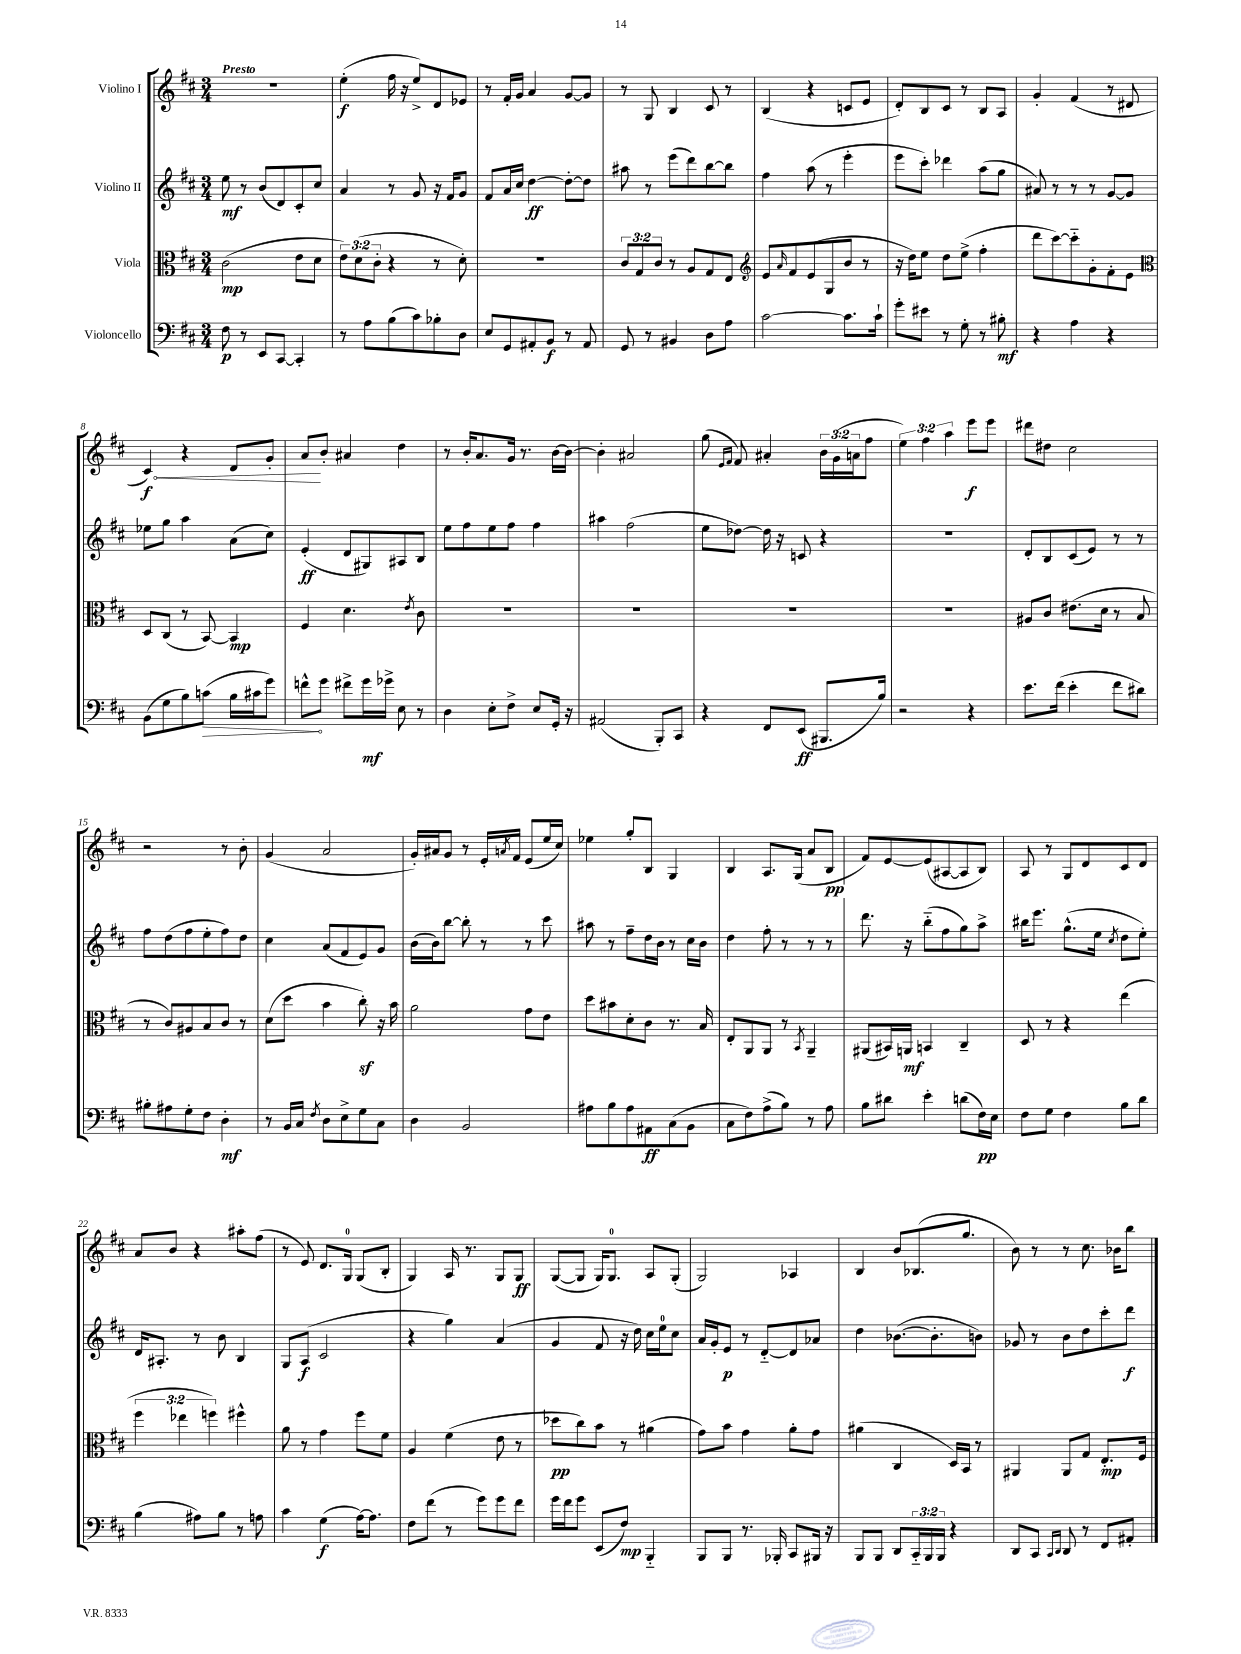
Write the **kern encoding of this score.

**kern	**dynam	**kern	**dynam	**kern	**dynam	**kern	**dynam
*part4	*part4	*part3	*part3	*part2	*part2	*part1	*part1
*staff4	*staff4	*staff3	*staff3	*staff2	*staff2	*staff1	*staff1
*I"Violoncello	*	*I"Viola	*	*I"Violino II	*	*I"Violino I	*
*clefF4	*	*clefC3	*	*clefG2	*	*clefG2	*
*k[f#c#]	*	*k[f#c#]	*	*k[f#c#]	*	*k[f#c#]	*
*M3/4	*	*M3/4	*	*M3/4	*	*M3/4	*
=1	=1	=1	=1	=1	=1	=1	=1
!	!	!	!	!	!	!LO:TX:a:B:t=Presto	!
8F#\	p	(2c#\	mp	8ee\	mf	2.r	.
8r	.	.	.	8r	.	.	.
8EE/L	.	.	.	(8b/L	.	.	.
[8CC#/J	.	.	.	8d/)	.	.	.
4CC#'/]	.	8e\L	.	8c#'/	.	.	.
.	.	8d\J	.	8cc#/J	.	.	.
=2	=2	=2	=2	=2	=2	=2	=2
8r	.	12e\L)	.	4a/	.	(4ee'\	f
.	.	(12d\	.	.	.	.	.
8A\L	.	.	.	.	.	.	.
.	.	12c#'\J	.	.	.	.	.
(8B\	.	4r	.	8r	.	16ff#\	.
.	.	.	.	.	.	16r	.
8c#\)	.	.	.	8g/	.	8ee^/L)	.
8B-X'\	.	8r	.	16r	.	8d/	.
.	.	.	.	16f#/KL	.	.	.
8D\J	.	8d'\)	.	8g/J	.	8e-X/J	.
=3	=3	=3	=3	=3	=3	=3	=3
8E/L	.	2.r	.	8f#/L	.	8r	.
8GG/	.	.	.	16a/L	.	16f#'/LL	.
.	.	.	.	16cc#/JJ	.	16g/JJ	.
8AA#X'/	.	.	.	[4dd\	ff	4a/	.
8BB/J	f	.	.	.	.	.	.
8r	.	.	.	8dd'\L_	.	[8g/L	.
8AA#/	.	.	.	8dd\J]	.	8g/J]	.
=4	=4	=4	=4	=4	=4	=4	=4
8GG/	.	12c#/L	.	8aa#X\	.	8r	.
.	.	12G/	.	.	.	.	.
8r	.	.	.	8r	.	8G/	.
.	.	12c#/J	.	.	.	.	.
4BB#X/	.	8r	.	(8eee\L	.	4B/	.
.	.	8A/L	.	8ddd\)	.	.	.
8D\L	.	8G/	.	[8bb\	.	8c#/	.
8A\J	.	8E/J	.	8bb\J]	.	8r	.
=5	=5	=5	=5	=5	=5	=5	=5
*	*	*clefG2	*	*	*	*	*
[2c#\	.	8e/L	.	4ff#\	.	(4B/	.
.	.	16qqa/	.	.	.	.	.
.	.	8f#/	.	.	.	.	.
.	.	(8e/	.	(8aa\	.	4r	.
.	.	8G/	.	8r	.	.	.
8.c#\L]	.	8b/J	.	4eee'\	.	8cn/L	.
.	.	8r	.	.	.	8e/J	.
16c#`\Jk	.	.	.	.	.	.	.
=6	=6	=6	=6	=6	=6	=6	=6
8g'\L	.	16r	.	8eee\L	.	8d'/L)	.
.	.	16dd\KL)	.	.	.	.	.
8e#X\J	.	8ee\J	.	8ccc#'\J)	.	8B/	.
8r	.	8dd\L	.	4ddd-X\	.	8c#/J	.
8G'\	.	(8ee^\J	.	.	.	8r	.
8r	.	4ff#'\	.	(8aa\L	.	8B/L	.
8B#X'\	mf	.	.	8gg\J	.	8A/J	.
=7	=7	=7	=7	=7	=7	=7	=7
4r	.	8ddd\L	.	8a#X/)	.	4g'/	.
.	.	[8ccc#\)	.	8r	.	.	.
4A\	.	8ccc#\]	.	8r	.	(4f#/	.
.	.	8g'\	.	8r	.	.	.
4r	.	8f#'\	.	[8g/L	.	8r	.
.	.	8e\J	.	8g/J]	.	8d#X/	.
!!LO:LB:g=z
=8	=8	=8	=8	=8	=8	=8	=8
*	*	*clefC3	*	*	*	*	*
!	!	!	!	!	!	!	!LO:HP:b
(8BB\L	.	8D/L	.	8ee-X\L	.	4c#/)	< f
8G\	.	(8C#/J	.	8gg\J	.	.	.
8B\)	.	8r	.	4aa\	.	4r	.
!	!LO:HP:b	!	!	!	!	!	!
(8cn\J	>	[8BB/)	.	.	.	.	.
16B\LL	.	4BB/]	mp	(8a\L	.	8d/L	.
16c#X\J	.	.	.	.	.	.	.
8g\J)	.	.	.	8cc#\J)	.	8g'/J	.
=9	=9	=9	=9	=9	=9	=9	=9
8fn^^\L	.	4F#/	.	(4e'/	ff	8a/L	.
8g\J	]	.	.	.	.	8b'/J	[
8f#X^\L	.	4.d\	.	8d/L	.	4a#X/	.
16g\L	mf	.	.	8G#X/)	.	.	.
16g-X^\JJ	.	.	.	.	.	.	.
8E\	.	.	.	8A#X/	.	4dd\	.
.	.	8qe/	.	.	.	.	.
8r	.	8c#\	.	8B/J	.	.	.
=10	=10	=10	=10	=10	=10	=10	=10
4D\	.	2.r	.	8ee\L	.	8r	.
.	.	.	.	8ff#\	.	16b'/KL	.
.	.	.	.	.	.	8.a/	.
8E'\L	.	.	.	8ee\	.	.	.
8F#^\J	.	.	.	8ff#\J	.	16g/Jk	.
.	.	.	.	.	.	8.r	.
8E/L	.	.	.	4ff#\	.	.	.
16GG'/Jk	.	.	.	.	.	[16b\LL	.
16r	.	.	.	.	.	16b\JJ_	.
=11	=11	=11	=11	=11	=11	=11	=11
(2AA#X/	.	2.r	.	4aa#X\	.	4b'\]	.
.	.	.	.	(2ff#\	.	2a#X/	.
8BBB'/L)	.	.	.	.	.	.	.
8CC#/J	.	.	.	.	.	.	.
=12	=12	=12	=12	=12	=12	=12	=12
4r	.	2.r	.	8ee\L	.	(8gg\	.
.	.	.	.	.	.	16qqe/LL	.
.	.	.	.	.	.	16qqf#/JJ	.
.	.	.	.	[8dd-X\J)	.	8f#/)	.
8FF#/L	.	.	.	16dd-\]	.	4a#X'/	.
.	.	.	.	16r	.	.	.
(8EE/J	ff	.	.	8cn/	.	.	.
8.BBB#X/L	.	.	.	4r	.	24b\LL	.
.	.	.	.	.	.	(24g\	.
.	.	.	.	.	.	24an\J	.
.	.	.	.	.	.	8ff#\J	.
16B/Jk)	.	.	.	.	.	.	.
=13	=13	=13	=13	=13	=13	=13	=13
2r	.	2.r	.	2.r	.	6ee\)	.
.	.	.	.	.	.	6ff#\	.
.	.	.	.	.	.	6aa\	.
4r	.	.	.	.	.	8eee\L	f
.	.	.	.	.	.	8eee\J	.
=14	=14	=14	=14	=14	=14	=14	=14
8.e\L	.	8A#X/L	.	8d'/L	.	8ddd#X\L	.
.	.	8c#/J	.	8B/	.	8dd#X\J	.
(16f#\Jk	.	.	.	.	.	.	.
4e'\	.	(8.e#X\L	.	(8c#/	.	2cc#\	.
.	.	.	.	8e/J)	.	.	.
.	.	16d\Jk	.	.	.	.	.
8f#\L	.	8r	.	8r	.	.	.
8d#X\J)	.	8B/	.	8r	.	.	.
!!LO:LB:g=z
=15	=15	=15	=15	=15	=15	=15	=15
8B#X'\L	.	8r	.	8ff#\L	.	2r	.
8A#X\	.	8c#/L)	.	(8dd\	.	.	.
8G'\	.	8A#X/	.	8ff#\	.	.	.
8F#\J	.	8B/	.	8ee'\	.	.	.
4D'\	mf	8c#/J	.	8ff#\)	.	8r	.
.	.	8r	.	8dd\J	.	8b'\	.
=16	=16	=16	=16	=16	=16	=16	=16
8r	.	(8d\L	.	4cc#\	.	(4g/	.
16BB/LL	.	8dd\J	.	.	.	.	.
16C#/JJ	.	.	.	.	.	.	.
8qF#/	.	.	.	.	.	.	.
8D\L	.	4b\	.	(8a/L	.	2a/	.
8E^\	.	.	.	8f#/	.	.	.
8G\	.	8cc#z'\)	.	8e/)	.	.	.
8C#\J	.	16r	.	8g/J	.	.	.
.	.	16b\	.	.	.	.	.
=17	=17	=17	=17	=17	=17	=17	=17
4D\	.	2a\	.	(16b\LL	.	16g'/LL)	.
.	.	.	.	16b\J)	.	16a#X/J	.
.	.	.	.	[8bb\J	.	8g/J	.
2BB/	.	.	.	8bb'\]	.	8r	.
.	.	.	.	8r	.	16e'/LL	.
.	.	.	.	.	.	8qan/	.
.	.	.	.	.	.	16f#/JJ	.
.	.	8g\L	.	8r	.	(8e/L	.
.	.	8e\J	.	8ccc#\	.	16ee/L	.
.	.	.	.	.	.	16cc#/JJ)	.
=18	=18	=18	=18	=18	=18	=18	=18
8A#X\L	.	8dd\L	.	8aa#X\	.	4ee-X\	.
8B\	.	8b#X\	.	8r	.	.	.
8A#\	.	8d'\	.	8ff#~\L	.	8gg'/L	.
8AA#X\	ff	8c#\J	.	16dd\L	.	8B/J	.
.	.	.	.	16b\JJ	.	.	.
(8C#\	.	8.r	.	8r	.	4G/	.
8BB\J	.	.	.	16cc#\LL	.	.	.
.	.	16B/	.	16b\JJ	.	.	.
=19	=19	=19	=19	=19	=19	=19	=19
8C#\L	.	8E'/L	.	4dd\	.	4B/	.
8F#\)	.	8AA/	.	.	.	.	.
(8A^\	.	8AA/J	.	8ff#'\	.	8.A/L	.
8B\J)	.	8r	.	8r	.	.	.
.	.	.	.	.	.	(16G/Jk	.
.	.	8qBB/	.	.	.	.	.
8r	.	4AA~/	.	8r	.	8a/L	.
8A\	.	.	.	8r	.	8B/J	pp
=20	=20	=20	=20	=20	=20	=20	=20
8B\L	.	(8AA#X/L	.	8.ddd\	.	8f#/L)	.
8d#X\J	.	16BB#X/L)	.	.	.	[8e/	.
.	.	16AAn/JJ	mf	16r	.	.	.
4e'\	.	4BBn/	.	(8bb\L	.	(8e/]	.
.	.	.	.	8ff#\	.	[8A#X/	.
(8dn\L	.	4C#~/	.	8gg\)	.	8A#/]	.
16F#\L)	pp	.	.	8aa^\J	.	8B/J)	.
16E\JJ	.	.	.	.	.	.	.
=21	=21	=21	=21	=21	=21	=21	=21
8F#\L	.	8D/	.	16bb#X\KL	.	8A/	.
.	.	.	.	8.eee\J	.	.	.
8G\J	.	8r	.	.	.	8r	.
4F#\	.	4r	.	(8.gg^^\L	.	8G/L	.
.	.	.	.	.	.	8d/	.
.	.	.	.	16ee\Jk	.	.	.
.	.	.	.	8qcc#/	.	.	.
8B\L	.	(4ee\	.	8dd\L	.	8c#/	.
8d\J	.	.	.	8ee'\J)	.	8d/J	.
!!LO:LB:g=z
=22	=22	=22	=22	=22	=22	=22	=22
(4B\	.	6ff#\	.	16d/KL	.	8a/L	.
.	.	.	.	8.A#X'/J	.	.	.
.	.	.	.	.	.	8b/J	.
.	.	6ee-X\	.	.	.	.	.
8A#X\L)	.	.	.	8r	.	4r	.
.	.	6ffn\)	.	.	.	.	.
8B\J	.	.	.	8b\	.	.	.
8r	.	4ff#X^^\	.	4B/	.	8aa#X'\L	.
8An\	.	.	.	.	.	(8ff#\J	.
=23	=23	=23	=23	=23	=23	=23	=23
4c#\	.	8a\	.	8G/L	.	8r	.
.	.	8r	.	(8A/J	f	8e/)	.
(4G\	f	4g\	.	2c#/	.	8.d/L	.
.	.	.	.	.	.	16G/Jk	.
[16A\KL)	.	8ff#\L	.	.	.	(8G/L	.
8.A\J]	.	.	.	.	.	.	.
.	.	8f#\J	.	.	.	8B'/J	.
=24	=24	=24	=24	=24	=24	=24	=24
8F#\L	.	4A/	.	4r	.	4G/)	.
(8f#\J	.	.	.	.	.	.	.
8r	.	(4f#\	.	4gg\)	.	16A/	.
.	.	.	.	.	.	8.r	.
8g\L)	.	.	.	.	.	.	.
8g\	.	8e\	.	(4a/	.	8G/L	.
8f#\J	.	8r	.	.	.	8G/J	ff
=25	=25	=25	=25	=25	=25	=25	=25
16g\LL	.	8dd-X\L	pp	4g/	.	([8G/L	.
16f#\J	.	.	.	.	.	.	.
8g\J	.	8cc#\)	.	.	.	8G/J]	.
(8EE/L	.	8b\J	.	8f#/	.	16G/KL)	.
.	.	.	.	.	.	8.G/J	.
8F#/J)	mp	8r	.	16r	.	.	.
.	.	.	.	16dd\)	.	.	.
4BBB/	.	(4a#X\	.	16cc#\LL	.	8A/L	.
.	.	.	.	16ee\J	.	.	.
.	.	.	.	8cc#\J	.	(8G'/J	.
=26	=26	=26	=26	=26	=26	=26	=26
8BBB/L	.	8g\L)	.	16a/LL	.	2G/)	.
.	.	.	.	16g'/J	.	.	.
8BBB/J	.	8b\J	.	8e/J	p	.	.
8.r	.	4g\	.	8r	.	.	.
.	.	.	.	[8d/L	.	.	.
16BBB-X'/	.	.	.	.	.	.	.
8CC#/L	.	8a'\L	.	8d/]	.	4A-X/	.
16BBB#X/Jk	.	8g\J	.	8a-X/J	.	.	.
16r	.	.	.	.	.	.	.
=27	=27	=27	=27	=27	=27	=27	=27
8BBB/L	.	(4a#X\	.	4dd\	.	4B/	.
8BBB/J	.	.	.	.	.	.	.
8DD/L	.	4C#/	.	([8.b-X\L	.	8b/L	.
24CC#/L	.	.	.	.	.	(8.B-X/	.
24BBB/	.	.	.	.	.	.	.
.	.	.	.	8.b-'\]	.	.	.
24BBB/JJ	.	.	.	.	.	.	.
4r	.	16D/LL)	.	.	.	.	.
.	.	16BB/JJ	.	.	.	8.gg/J	.
.	.	8r	.	8bn\J)	.	.	.
=28	=28	=28	=28	=28	=28	=28	=28
8DD/L	.	4AA#X/	.	8g-X/	.	8b\)	.
8CC#/J	.	.	.	8r	.	8r	.
16qqCC#/LL	.	.	.	.	.	.	.
16qqDD/JJ	.	.	.	.	.	.	.
8DD/	.	8AA#/L	.	8b\L	.	8r	.
8r	.	8G/J	.	8dd\	.	8.cc#\	.
8FF#/L	.	8.E'/L	mp	8ccc#'\	.	.	.
.	.	.	.	.	.	16b-X\KL	.
8AA#X'/J	.	.	.	8ddd\J	f	8bb\J	.
.	.	16F#/Jk	.	.	.	.	.
==	==	==	==	==	==	==	==
*-	*-	*-	*-	*-	*-	*-	*-
